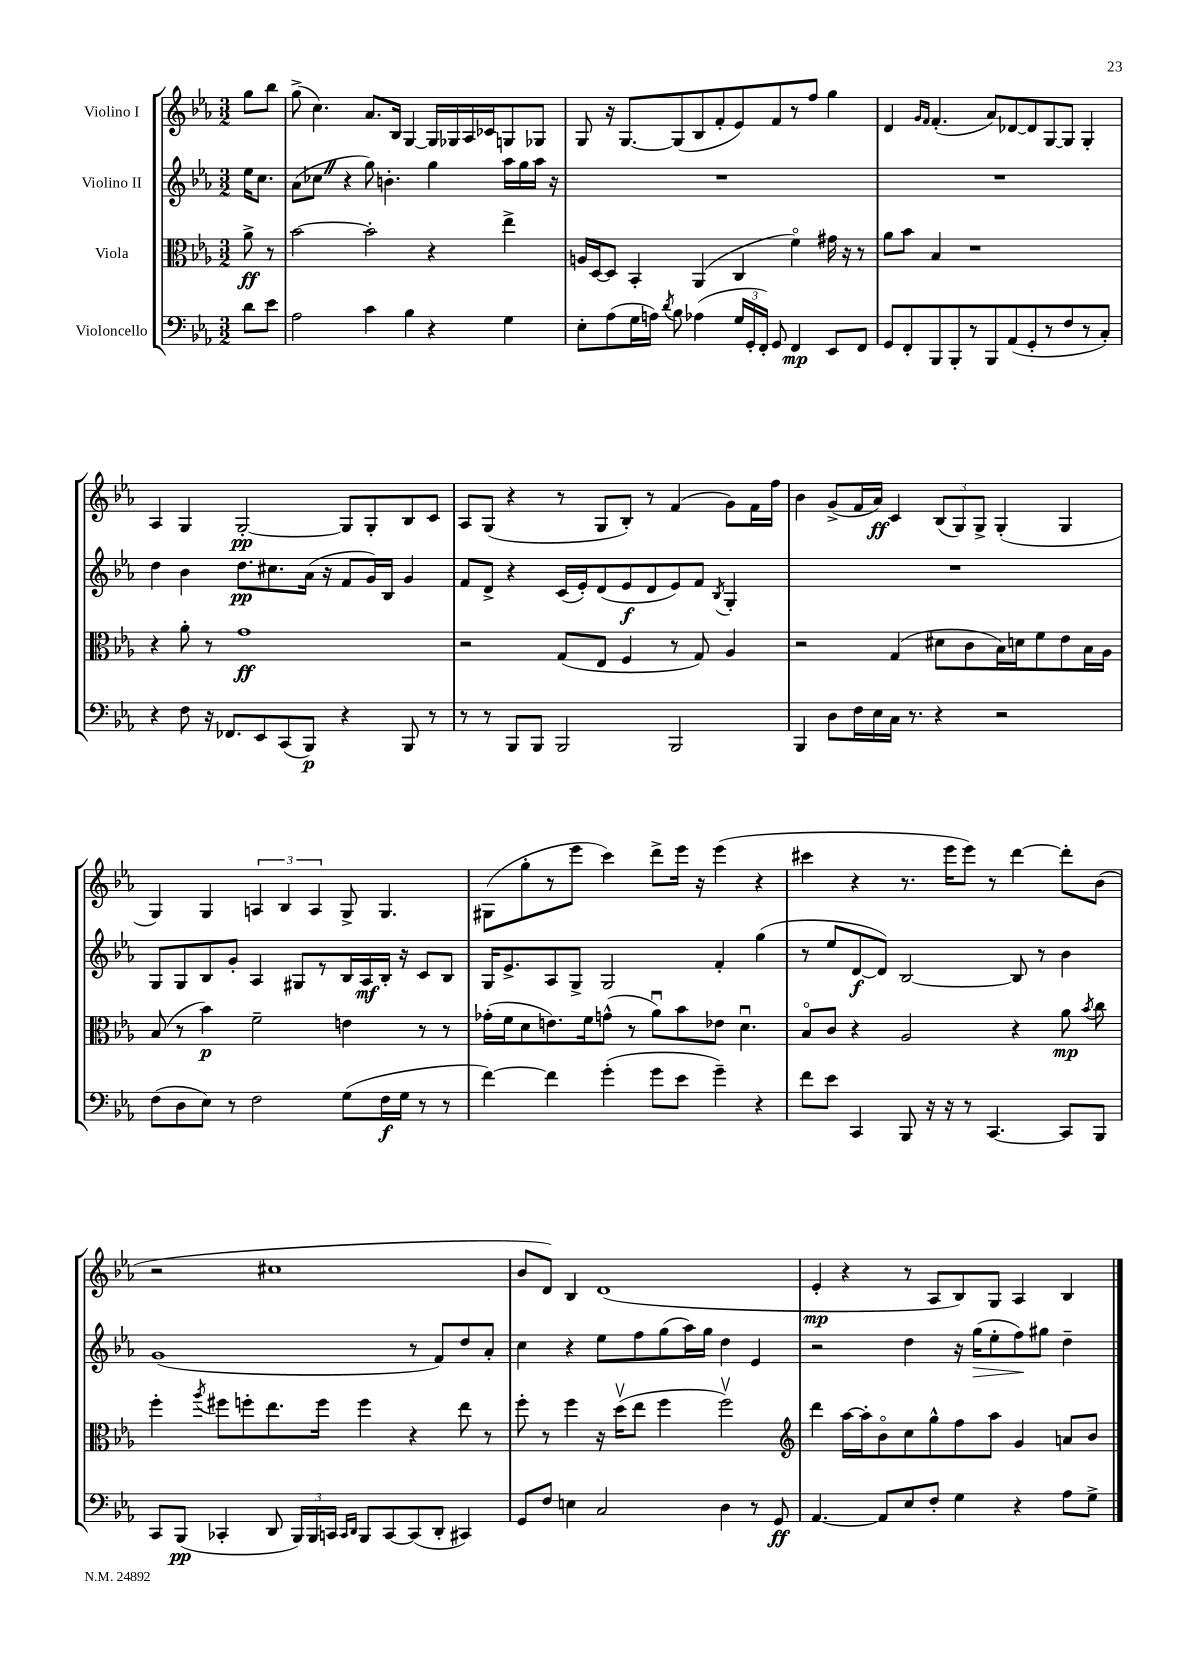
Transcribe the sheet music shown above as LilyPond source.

<<
\new StaffGroup <<
\new Staff = "s0" \with { instrumentName = "Violino I" } {
    \clef treble \key ees \major \numericTimeSignature \time 3/2 \partial 4
    \autoBeamOff g''8[ bes''8] |
    g''8->( c''4.) aes'8.[ bes16] g4~ g16[ ges16 aes16 ces'16 g8 ges8] |
    g8 r16 g8.[~ g8( bes8 f'8-. ees'8) f'8 r8 f''8] g''4 |
    d'4 \grace { g'16[ f'16] } f'4.-.( aes'8[) des'8~ des'8 g8~ g8] g4-. |
    aes4 g4 g2~-.\pp g8[ g8-. bes8 c'8] |
    aes8[ g8]( r4 r8 g8[ bes8]-.) r8 f'4( g'8[) f'16 f''16] |
    bes'4 g'8[->( f'16 aes'16]\ff) c'4 \tuplet 3/2 { bes8[( g8) g8]-> } g4-.( g4 |
    g4) g4 \tuplet 3/2 { a4 bes4 a4 } g8-> g4. |
    gis8[( g''8-. r8 ees'''8] c'''4) d'''8[-> ees'''16] r16 ees'''4( r4 |
    cis'''4 r4 r8. ees'''16[ ees'''8]) r8 d'''4~ d'''8[-. bes'8]( |
    r2 cis''1 |
    bes'8[ d'8]) bes4 d'1( |
    ees'4-.\mp r4 r8 aes8[ bes8) g8] aes4 bes4 \bar "|." |
}
\new Staff = "s1" \with { instrumentName = "Violino II" } {
    \clef treble \key ees \major \numericTimeSignature \time 3/2 \partial 4
    \autoBeamOff ees''16[ c''8.] |
    aes'8[( ces''8] \once \override BreathingSign.text = \markup { \musicglyph "scripts.caesura.straight" } \breathe r4 g''8) b'4.-. g''4 aes''16[ g''16 aes''16] r16 |
    R1. |
    R1. |
    d''4 bes'4 d''8.[\pp cis''8. aes'16]( r16 f'8[ g'16) bes16] g'4 |
    f'8[ d'8]-> r4 c'16[( ees'16-.) d'8( ees'8\f d'8 ees'8) f'8] \acciaccatura { bes8 } g4-. |
    R1. |
    g8[ g8 bes8 g'8]-. aes4 gis8[ r8 bes16 aes16\mf bes16]-. r16 c'8[ bes8] |
    g16[ ees'8.-> aes8 g8]-> g2 f'4-. g''4( |
    r8 ees''8[ d'8~\f d'8]) bes2~ bes8 r8 bes'4 |
    g'1( r8 f'8[) d''8 aes'8]-. |
    c''4 r4 ees''8[ f''8 g''8( aes''16) g''16] d''4 ees'4 |
    r2 d''4 r16 g''16[\>( ees''8-. f''8\!) gis''8] d''4-- \bar "|." |
}
\new Staff = "s2" \with { instrumentName = "Viola" } {
    \clef alto \key ees \major \numericTimeSignature \time 3/2 \partial 4
    \autoBeamOff aes'8->\ff r8 |
    bes'2~ bes'2-. r4 ees''4-> |
    a16[ d16~ d8] bes,4-. aes,4( c4 f'4\flageolet) gis'16 r16 r8 |
    aes'8[ bes'8] bes4 r1 |
    r4 aes'8-. r8 g'1\ff |
    r2 g8[( ees8] f4 r8 g8) aes4 |
    r2 g4( dis'8[ c'8 bes16) d'16 f'8 ees'8 bes16 aes16] |
    bes8( r8 bes'4\p) f'2-- e'4 r8 r8 |
    ges'16[-.( f'16 d'8 e'8.) f'16 g'8]-^( r8 aes'8[\downbow) bes'8 ees'8] d'4.\downbow |
    bes8[\flageolet c'8] r4 aes2 r4 aes'8\mp \acciaccatura { bes'8 } c''8 |
    f''4-. \acciaccatura { aes''8 } fis''8[ f''8-. ees''8. f''16] f''4 r4 ees''8 r8 |
    f''8-. r8 f''4 r16 d''16[\upbow( ees''8] f''4 f''2\upbow) |
    \clef treble d'''4 aes''16[~ aes''16-. bes'8\flageolet c''8 g''8-^ f''8 aes''8] g'4 a'8[ bes'8] \bar "|." |
}
\new Staff = "s3" \with { instrumentName = "Violoncello" } {
    \clef bass \key ees \major \numericTimeSignature \time 3/2 \partial 4
    \autoBeamOff d'8[ ees'8] |
    aes2 c'4 bes4 r4 g4 |
    ees8[-. aes8( g16 a16]) \acciaccatura { d'8 } bes8 aes4( \tuplet 3/2 { g16[ g,16-. f,16]-.) } g,8 f,4\mp ees,8[ f,8] |
    g,8[ f,8-. bes,,8 bes,,8-. r8 bes,,8 aes,8( g,8-. r8 f8 r8 c8]-.) |
    r4 f8 r16 fes,8.[ ees,8 c,8( bes,,8]\p) r4 bes,,8 r8 |
    r8 r8 bes,,8[ bes,,8] bes,,2 bes,,2 |
    bes,,4 d8[ f16 ees16 c16] r8. r4 r2 |
    f8[( d8 ees8]) r8 f2 g8[( f16\f g16] r8 r8 |
    f'4~) f'4 g'4-.( g'8[ ees'8] g'4--) r4 |
    f'8[ ees'8] c,4 bes,,8 r16 r16 r8 c,4.~ c,8[ bes,,8] |
    c,8[ bes,,8]\pp( ces,4-. d,8 \tuplet 3/2 { bes,,16[) bes,,16 c,16] } \grace { c,16[ d,16] } bes,,8[ c,8~ c,8( d,8]-. cis,4) |
    g,8[ f8] e4 c2 d4 r8 g,8\ff |
    aes,4.~ aes,8[ ees8 f8]-. g4 r4 aes8[ g8]-> \bar "|." |
}
>>
>>
\layout { \context { \Score \remove "Bar_number_engraver" } }
